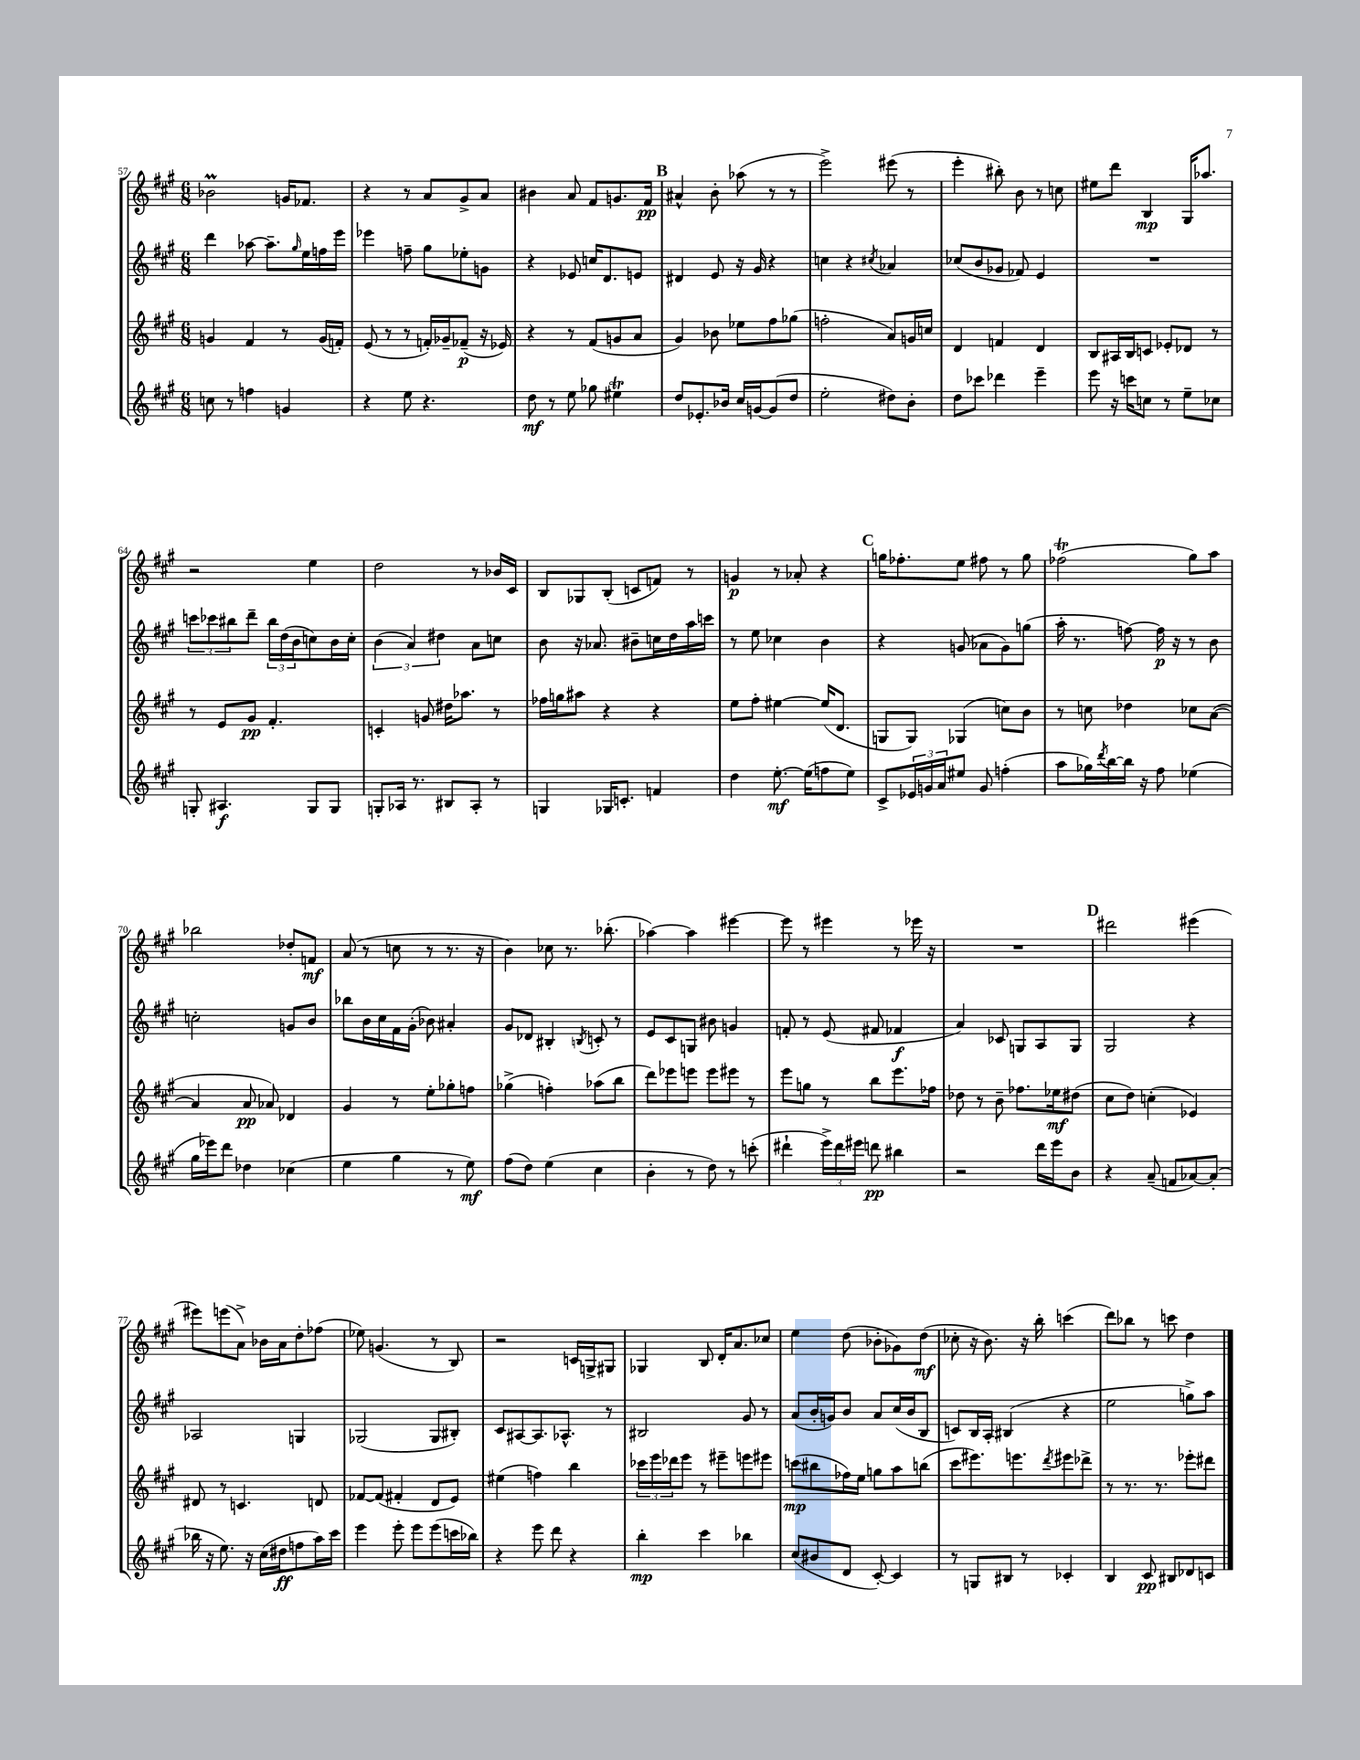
<<
\new StaffGroup <<
\new Staff = "s0" {
    \clef treble \key a \major \numericTimeSignature \time 6/8
    bes'2\prall g'16 fes'8. |
    r4 r8 a'8 gis'8-> a'8 |
    bis'4 a'8 fis'8 g'8. fis'16\pp |
    \mark \markup { \bold "B" } ais'4-^ b'8-. aes''8( r8 r8 |
    e'''2->) eis'''8( r8 |
    e'''4-. bis''8-.) b'8 r8 c''8 |
    eis''8 d'''8 b4\mp gis16 aes''8. |
    r2 e''4 |
    d''2 r8 bes'16 cis'16 |
    b8 ges8 b8-.( c'8 f'8) r8 |
    g'4\p r8 aes'8-. r4 |
    \mark \markup { \bold "C" } g''16 fes''8.-. e''8 fis''8 r8 g''8 |
    fes''2\trill( gis''8) a''8 |
    bes''2 des''8-. f'8\mf |
    a'8( r8 c''8 r8 r8. r16 |
    b'4) ces''8 r8. bes''8.-.( |
    aes''4~) aes''4 eis'''4~ |
    eis'''8 r8 eis'''4 r8 ees'''16 r16 |
    R2. |
    \mark \markup { \bold "D" } dis'''2 eis'''4( |
    eis'''8) e'''8( a'8->) bes'16 a'16 d''8-. fes''8( |
    ees''8) g'4.( r8 b8) |
    r2 c'16 g16-> gis8 |
    ges4 b8 d'16-. a'8. ces''8 |
    e''4 d''8( bes'8-. ges'8) d''8\mf( |
    ces''8-. r16 b'8.) r16 b''16-. c'''4( |
    d'''8) bes''8 r8 c'''8 d''4 \bar "|." |
}
\new Staff = "s1" {
    \clef treble \key a \major \numericTimeSignature \time 6/8
    d'''4 aes''8~ aes''8.-- \grace { gis''16 } e''16 f''16 e'''16 |
    ees'''4 f''8-- gis''8 ees''8-. g'8 |
    r4 ees'8 c''16 d'8. e'8 |
    \mark \markup { \bold "B" } dis'4 e'8 r16 gis'16 r4 |
    c''4 r4 \acciaccatura { cis''8 } aes'4 |
    ces''8( b'8 ges'8 fes'8) e'4 |
    R2. |
    \tuplet 3/2 { c'''8 ces'''8 bis''8 } d'''8-- \tuplet 3/2 { bis''16 d''16( b'16 } c''8) b'16 c''16-. |
    \tuplet 3/2 { b'4( a'4) dis''4 } a'8 c''8 |
    b'8 r16 aes'8. bis'8-- c''16 d''16 a''16 c'''16 |
    r8 e''8 ces''4 b'4 |
    \mark \markup { \bold "C" } r4 g'8( aes'8 g'8) g''8( |
    a''16-. r8. f''8~) f''16\p r16 r8 b'8 |
    c''2-. g'8 b'8 |
    bes''8 b'16 cis''16 fis'16 gis'16-.( bes'8) ais'4-. |
    gis'8 des'8 bis4-. \acciaccatura { b8 } c'8-. r8 |
    e'8 cis'8 g8 bis'8 g'4 |
    f'8-. r8 e'8( fis'8 fes'4\f |
    a'4) ces'8 g8 a8 g8 |
    \mark \markup { \bold "D" } gis2 r4 |
    aes2 g4 |
    ges2( ges8 bis8-.) |
    cis'8 ais8~ ais8. aes8.-^ r8 |
    bis2 gis'8 r8 |
    a'8( b'16-. g'16) b'8 a'8 cis''16( b'16 b8 |
    c'8) b16 a16-. bis4( r4 |
    e''2 g''8->) a''8 \bar "|." |
}
\new Staff = "s2" {
    \clef treble \key a \major \numericTimeSignature \time 6/8
    g'4 fis'4 r8 g'16( f'16-.) |
    e'8( r8 r8 f'16-.) ges'16-- fes'8--\p( r16 ees'16) |
    r4 r8 fis'8( g'8 a'8 |
    \mark \markup { \bold "B" } gis'4) bes'8 ees''8 fis''8 ges''8( |
    f''2-. a'8) g'16 c''16 |
    d'4 f'4 d'4 |
    b8 ais16 b16 c'8 ees'8-. des'8 r8 |
    r8 e'8 gis'8\pp fis'4.-. |
    c'4-. g'8 dis''16 aes''8. r8 |
    fes''16 g''16 ais''8 r4 r4 |
    e''8 fis''8-. eis''4~ eis''16( d'8. |
    \mark \markup { \bold "C" } g8 g8) ges4( c''8) b'8 |
    r8 c''8 des''4 ces''8 a'8~( |
    a'4 a'8\pp aes'8) des'4 |
    gis'4 r8 e''8-. ges''8-. f''8 |
    ges''4->( f''4-.) aes''8( b''8 |
    d'''8) ees'''8 e'''8 e'''8 eis'''8 r8 |
    e'''8 g''8 r8 b''8 e'''8. fes''16 |
    des''8 r8 b'8-- fes''8. ees''16\mf dis''8( |
    \mark \markup { \bold "D" } cis''8 d''8) c''4-.( ees'4) |
    dis'8 r8 c'4. d'8 |
    fes'8~ fes'8( fis'4-. d'8 e'8) |
    eis''4( f''4) b''4 |
    \tuplet 3/2 { ces'''16 e'''16 des'''16 } e'''8 r8 eis'''8-- e'''8 eis'''8 |
    c'''8\mp( bis''8 fes''16) e''16 g''8 a''8 b''8( |
    cis'''8 eis'''8.) e'''8. \acciaccatura { d'''8 } eis'''8 des'''8-> |
    r8 r8. r8. ees'''8-. dis'''8 \bar "|." |
}
\new Staff = "s3" {
    \clef treble \key a \major \numericTimeSignature \time 6/8
    c''8 r8 f''4 g'4 |
    r4 e''8 r4. |
    d''8\mf r8 e''8 ges''8 eis''4\trill |
    \mark \markup { \bold "B" } d''8 ees'8.-. bes'16 cis''16 g'16~ g'8( d''8 |
    e''2-. dis''8) b'8-. |
    d''8 ces'''8 des'''4 e'''4-- |
    e'''8 r16 c'''16 c''8 r8 e''8-- ces''8 |
    g8-. ais4.\f g8 g8 |
    g8-. aes16 r8. bis8 aes8-. r8 |
    g4 ges16 c'8.-. f'4 |
    d''4 e''8.~-.\mf e''16( f''8 e''8) |
    \mark \markup { \bold "C" } cis'8-> \tuplet 3/2 { ees'16 g'16 a'16 } eis''8 g'8 f''4-.( |
    a''8 ges''16) \acciaccatura { d'''8 } b''16~ b''16 r16 fis''8 ees''4( |
    gis''16 ees'''16) d'''8 des''4 ces''4( |
    e''4 gis''4 r8 e''8\mf) |
    fis''8( d''8) e''4( cis''4 |
    b'4-. r8 d''8) r8 c'''8-.( |
    dis'''4-! \tuplet 3/2 { e'''16->) dis'''16 eis'''16 } d'''8\pp bis''4 |
    r2 d'''16 e'''16 b'8 |
    \mark \markup { \bold "D" } r4 a'8--( f'8 aes'8~) aes'8-.( |
    bes''16 r16 e''8.) r16 cis''16( dis''16\ff f''8 a''16) cis'''16 |
    e'''4 e'''8-. e'''8 e'''8( c'''16 bes''16) |
    r4 e'''8 d'''8 r4 |
    b''4-.\mp cis'''4 bes''4 |
    cis''8( bis'8 d'8 cis'8~-.) cis'4 |
    r8 g8 bis8 r8 ces'4-. |
    b4 cis'8\pp bis8 des'8 c'8 \bar "|." |
}
>>
>>
\layout { \context { \Score currentBarNumber = #57 } }
